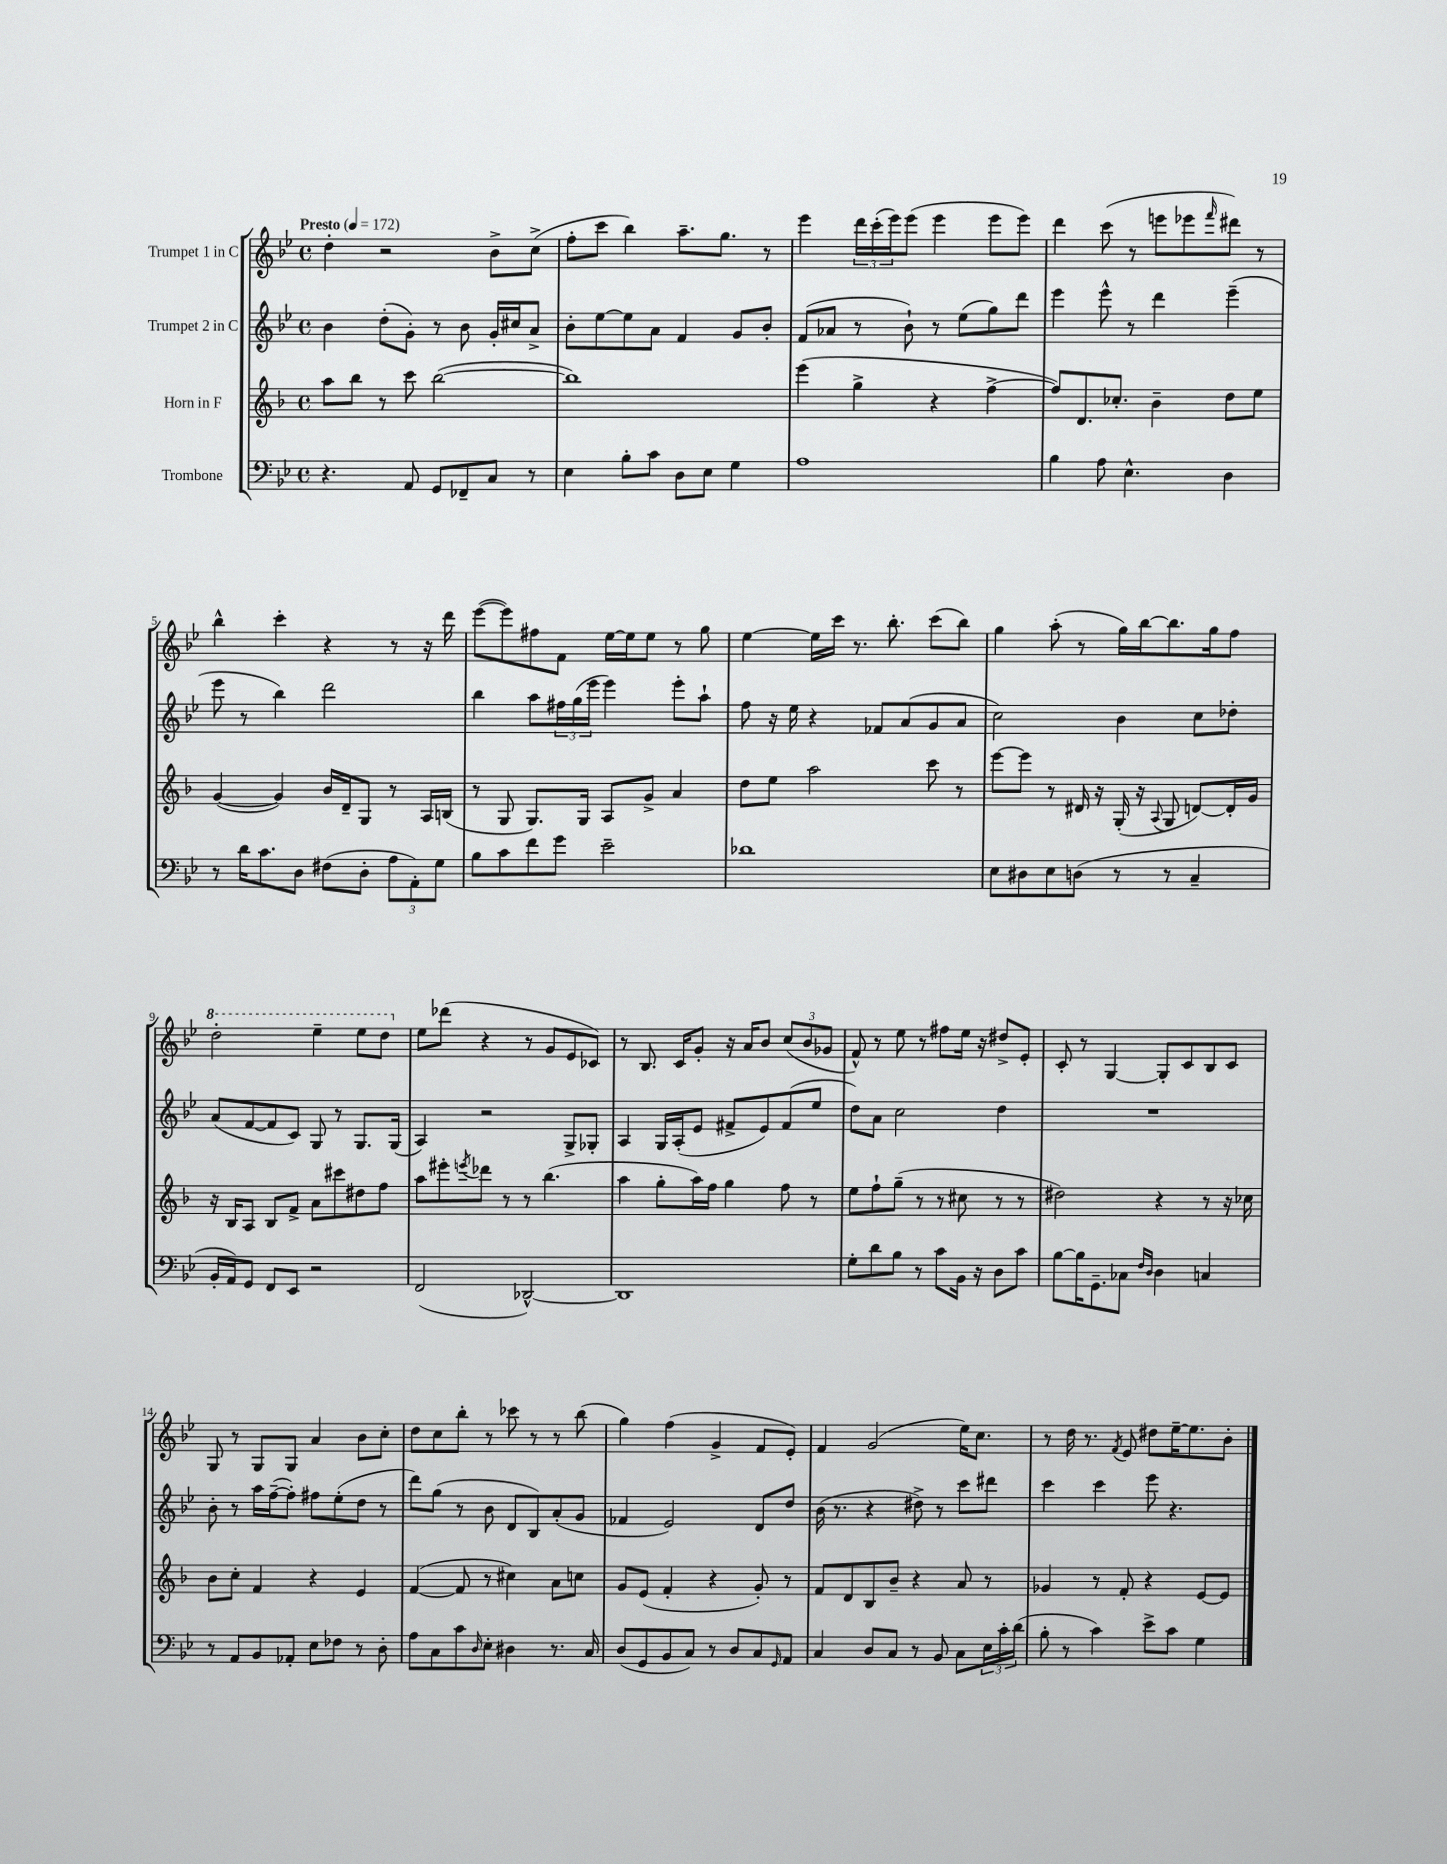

**kern	**kern	**kern	**kern
*staff4	*staff3	*staff2	*staff1
*clefF4	*clefG2	*clefG2	*clefG2
*k[b-e-]	*k[b-]	*k[b-e-]	*k[b-e-]
*M4/4	*M4/4	*M4/4	*M4/4
*met(c)	*met(c)	*met(c)	*met(c)
*MM172	*MM172	*MM172	*MM172
4.r	8aa	4b-	4dd'
.	8bb-	.	.
.	8r	(8dd'	2r
8AA	8ccc	8g')	.
8GG	([2bb-	8r	.
8FF-~	.	8b-	.
8C	.	16g'	8b-^
.	.	16cc#	.
8r	.	8a^	(8cc^
=	=	=	=
4E-	1bb-])	8b-'	8ff'
.	.	[8ee-	8ccc
8B-'	.	8ee-]	4bb-)
8c	.	8a	.
8D	.	4f	8.aa~
8E-	.	.	.
.	.	.	8.gg
4G	.	8g	.
.	.	8b-'	8r
=	=	=	=
1A	(4eee	(8f	4eee-
.	.	8a-	.
.	4gg^	8r	24ddd
.	.	.	(24ccc'
.	.	.	24eee-)
.	.	8b-`)	(8eee-
.	4r	8r	4eee-
.	.	(8ee-	.
.	[4ff^	8gg)	8eee-
.	.	8ddd	8eee-)
=	=	=	=
4B-	8ff])	4eee-	4ddd
.	8.d	.	.
8A	.	8eee-^^	(8ccc
.	8.cc-'	.	.
4.E-^^	.	8r	8r
.	4b-~	4ddd	8eee
.	.	.	8eee-
.	.	.	16qqfff
4D	8dd	(4eee-~	8ddd#)
.	8ee	.	8r
=	=	=	=
8r	([4g	8eee-	4bb-^^
16d	.	8r	.
8.c	.	.	.
.	4g])	4bb-)	4ccc'
8D	.	.	.
(8F#	16b-	2ddd	4r
.	16d~	.	.
8D'	8G	.	.
12A	8r	.	8r
12AA')	.	.	.
.	16A	.	16r
12G	.	.	.
.	(16B	.	16ddd
=	=	=	=
8B-	8r	4bb-	([8eee-
8c	8G	.	8eee-])
8f	8.G)	8aa	8ff#
8g	.	24ff#	8f
.	.	(24gg	.
.	16G	.	.
.	.	24eee-	.
2e-~	8A	4eee-)	[16ee-
.	.	.	16ee-]
.	8g^	.	8ee-
.	4a	8eee-'	8r
.	.	8aa`	8gg
=	=	=	=
1d-	8dd	8ff	[4ee-
.	8ee	16r	.
.	.	16ee-	.
.	2aa	4r	16ee-]
.	.	.	16ccc
.	.	.	8.r
.	.	8f-	.
.	.	.	8.bb-'
.	.	(8a	.
.	8ccc	8g	(8ccc
.	8r	8a	8bb-)
=	=	=	=
8E-	[8eee	2cc)	4gg
8D#	8eee]	.	.
8E-	8r	.	(8aa'
(8D	16d#	.	8r
.	16r	.	.
8r	(16G'	4b-	16gg)
.	16r	.	[16bb-
.	8qqA	.	.
8r	8G	.	8.bb-]
4C~	[8d)	8cc	.
.	.	.	16gg
.	16d']	8dd-'	8ff
.	16g	.	.
=	=	=	=
16BB-'	16r	(8a	2ddd'
16AA)	16B-	.	.
8GG	8A	[8f	.
8FF	8B-	8f]	.
8EE-	8f^	8c)	.
2r	8a	8G	4eee-~
.	8ccc#	8r	.
.	8dd#	8.G	8eee-
.	8ff	.	8ddd
.	.	(16G	.
=	=	=	=
(2FF	8aa	4A)	8ee-
.	8eee#'	.	(8ddd-
.	8qeee	.	.
.	8ddd-	2r	4r
.	8r	.	.
[2DD-^^)	8r	.	8r
.	(4.bb-	.	8g
.	.	8G^	8e-
.	.	8G-'	8c-)
=	=	=	=
1DD-]	4aa	4A	8r
.	.	.	8.B-
.	8gg'	16G	.
.	.	(16A'	16c
.	16aa)	8e-	8g'
.	16ff	.	.
.	4gg	8f#^	16r
.	.	.	16a
.	.	8e-)	8b-
.	8ff	(8f#	(12cc
.	.	.	12b-
.	8r	8ee-	.
.	.	.	12g-
=	=	=	=
8G'	8ee	8dd)	8f^^)
8d	8ff`	8a	8r
8B-	(8gg~	2cc	8ee-
8r	8r	.	8r
8c	8r	.	8ff#
16BB-	8cc#	.	16ee-
16r	.	.	16r
8D	8r	4dd	8dd#^
8c	8r	.	8e-'
=	=	=	=
[8B-	2dd#)	1r	8c'
16B-]	.	.	8r
8.GG~	.	.	.
.	.	.	[4G
8C-	.	.	.
16qqF	.	.	.
16qqD	.	.	.
4D	4r	.	8G']
.	.	.	8c
4C	8r	.	8B-
.	16r	.	8c
.	16cc-	.	.
=	=	=	=
8r	8b-	8b-'	8G
8AA	8cc'	8r	8r
8BB-	4f	16aa	8G
.	.	([16ff~	.
8AA-'	.	8ff'])	8G
8E-	4r	8ff#	4a
8F-	.	(8ee-'	.
8r	4e	8dd	8b-
8D'	.	8r	8cc'
=	=	=	=
8A	([4f	8ddd)	8dd
8C	.	(8gg	8cc
8c	8f]	8r	8bb-'
16qqD	.	.	.
8E-'	8r	8b-	8r
4D#	4cc#)	8d	8ccc-
.	.	8B-)	8r
8.r	8a	(8a'	8r
.	8cc	8g	(8bb-
16C	.	.	.
=	=	=	=
(8D	8g	4f-	4gg)
8GG	(8e	.	.
8BB-	4f'	2e-)	(4ff
8C)	.	.	.
8r	4r	.	4g^
8D	.	.	.
8C	8g')	8d	8f
16qqGG	.	.	.
8AA	8r	8dd	8e-')
=	=	=	=
4C	8f	(16b-	4f
.	.	8.r	.
.	8d	.	.
8D	8B-	4r	(2g
8C	8b-~	.	.
8r	4r	8dd#^)	.
8BB-	.	8r	.
8C	8a	8ccc	16ee-)
.	.	.	8.cc
24E-	8r	8ddd#	.
24c'	.	.	.
(24d	.	.	.
=	=	=	=
8B-'	4g-	4ccc	8r
8r	.	.	16dd
.	.	.	8.r
4c)	8r	4ccc	.
.	.	.	8qf
.	8f'	.	8e-
8e-^	4r	8eee-	8dd#
8c	.	4.r	[16ee-~
.	.	.	8.ee-]
4G	[8e	.	.
.	8e]	.	8b-'
==	==	==	==
*-	*-	*-	*-
